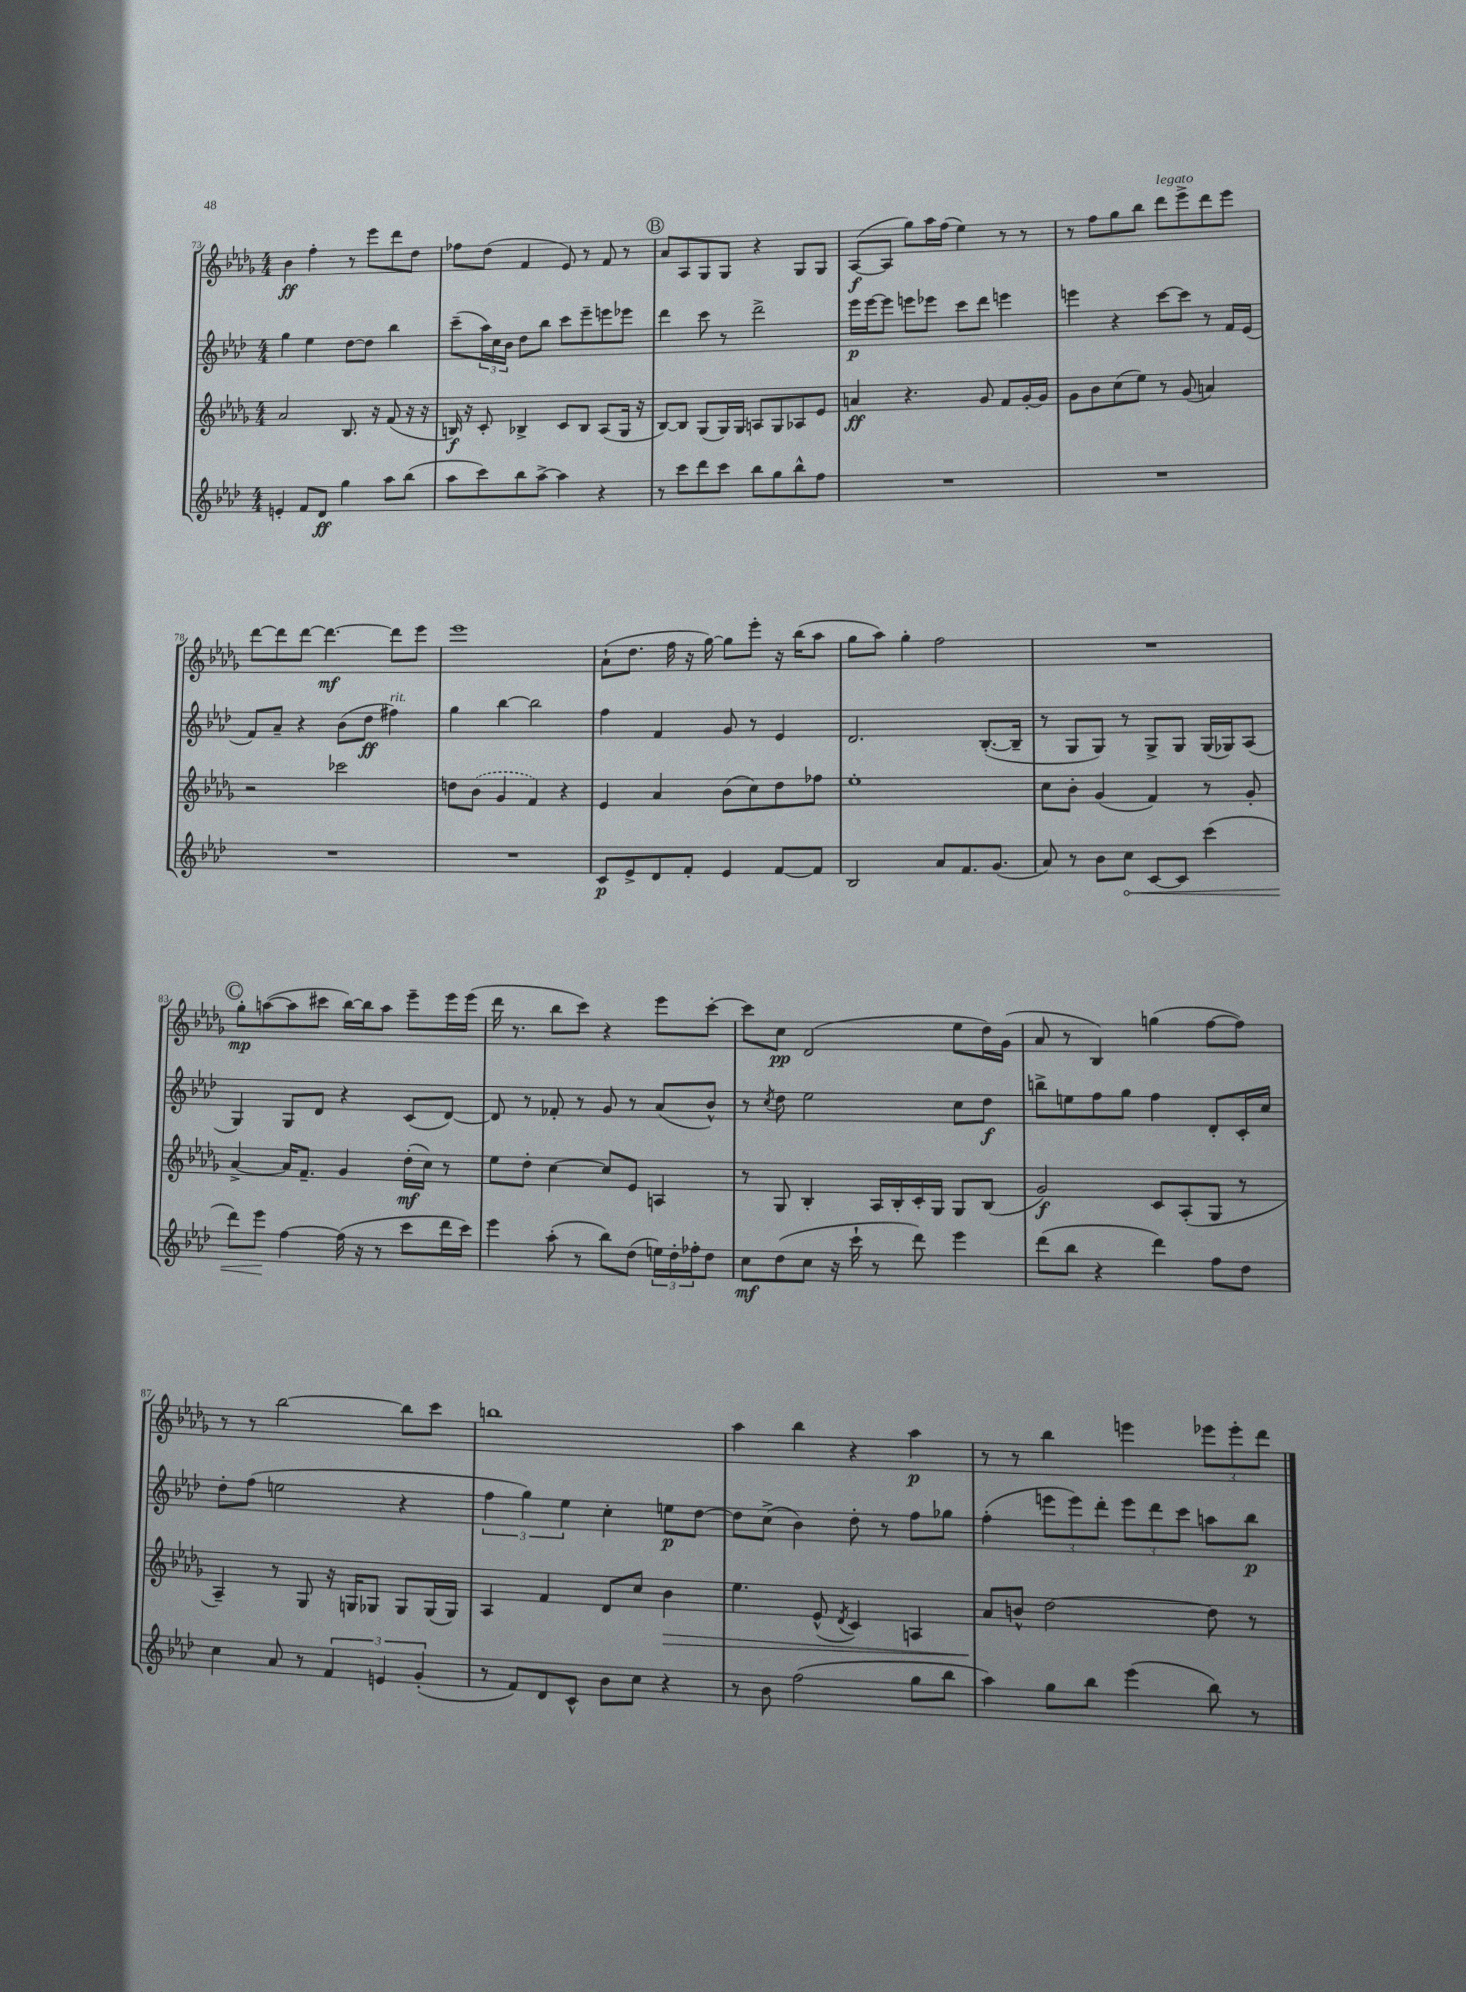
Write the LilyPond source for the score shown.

<<
\new StaffGroup <<
\new Staff = "s0" {
    \clef treble \key des \major \numericTimeSignature \time 4/4
    bes'4\ff f''4-. r8 ees'''8 des'''8 des''8 |
    fes''8 des''8( f'4 ees'8) r8 f'8 r8 |
    \mark \markup { \circle "B" } aes'8 aes8 ges8 ges8 r4 ges8 ges8 |
    aes8~\f( aes8 ges''8) aes''16 f''16( ees''4) r8 r8 |
    r8 f''8 ges''8 bes''8 des'''8^\markup { \italic "legato" } ees'''8-> des'''8 ees'''8 |
    des'''8~ des'''8 des'''8~ des'''4.~\mf des'''8 ees'''8 |
    ees'''1 |
    aes'8-!( des''8. f''16 r16 ges''16~) ges''8 ees'''8-. r16 bes''16( aes''8 |
    ges''8 aes''8) ges''4-. f''2 |
    R1 |
    \mark \markup { \circle "C" } ges''8-.\mp a''8~( a''8 cis'''8 bes''16~) bes''16 a''8 ees'''8-- ees'''16 ees'''16( |
    des'''16 r8. bes''8 c'''8) r4 ees'''8 c'''8~-. |
    c'''8 c''8\pp des'2( ees''8 des''16) ges'16( |
    aes'8 r8 bes4) g''4( f''8~ f''8) |
    r8 r8 bes''2~ bes''8 c'''8 |
    b''1 |
    aes''4 bes''4 r4 aes''4\p |
    r8 r8 bes''4 e'''4 \tuplet 3/2 { ees'''8 ees'''8-. des'''8 } \bar "|." |
}
\new Staff = "s1" {
    \clef treble \key aes \major \numericTimeSignature \time 4/4
    g''4 ees''4 des''8~ des''8 bes''4 |
    c'''8--( \tuplet 3/2 { aes''16) c''16 bes'16 } des''8 bes''8 c'''8 ees'''8-- e'''8 ees'''8 |
    \mark \markup { \circle "B" } des'''4 c'''8 r8 des'''2-> |
    ees'''16\p ees'''16~ ees'''8 e'''8 ees'''8 c'''8 des'''8 e'''4 |
    e'''4 r4 c'''8~ c'''8 r8 f'16 ees'16( |
    f'8) aes'8-- r4 bes'8( des''8\ff fis''4^\markup { \italic "rit." }) |
    g''4 bes''4~ bes''2 |
    f''4 f'4 g'8 r8 ees'4 |
    des'2. bes8.~-.( bes16-- |
    r8 g8 g8) r8 g8-> g8 g16( ges16) aes8( |
    \mark \markup { \circle "C" } g4) g8 des'8 r4 c'8( des'8~) |
    des'8 r8 fes'8-. r8 g'8 r8 aes'8( bes'8-^) |
    r8 \acciaccatura { c''8 } des''8 ees''2 c''8 des''8\f |
    b''8-> e''8 f''8 g''8 f''4 des'8-. c'16-. c''16 |
    des''8-. f''8( e''2 r4 |
    \tuplet 3/2 { f''4 g''4) ees''4 } c''4-. e''8\p des''8~ |
    des''8 c''8->( bes'4) des''8-. r8 f''8 ges''8 |
    f''4-.( \tuplet 3/2 { e'''8 e'''8) des'''8-. } \tuplet 3/2 { e'''8 des'''8 c'''8 } a''8 bes''8\p \bar "|." |
}
\new Staff = "s2" {
    \clef treble \key des \major \numericTimeSignature \time 4/4
    aes'2 bes8. r16 f'8( r16 r16 |
    b16\f) r16 c'8-. bes4-> c'8 bes8 aes8( ges16 r16 |
    \mark \markup { \circle "B" } bes8~) bes8 ges8( ges16) ges16 a8 ges8 aes8 ees'8 |
    a'4\ff r4. ges'8 f'8 ges'16~-. ges'16 |
    ges'8 bes'8 c''8( ees''8) r8 ges'8( a'4) |
    r2 ces'''2 |
    d''8 \once \slurDashed bes'8( ges'4 f'4) r4 |
    ees'4 aes'4 bes'8( c''8) des''8 fes''8 |
    ees''1-. |
    c''8 bes'8-. ges'4( f'4) r8 ges'8-. |
    \mark \markup { \circle "C" } aes'4~-> aes'16 f'8.-- ges'4 des''16-.\mf( c''16) r8 |
    ees''8 des''8-. c''4~ c''8 ees'8 a4 |
    r8 ges8 bes4-. aes16 bes16-. c'16-. ges16 ges8 bes8( |
    ges'2\f) c'8 aes8-.( ges8 r8 |
    aes4--) r8 ges8 r16 g16 ges8 ges8 ges16( ges16) |
    aes4 f'4 des'8 c''8 bes'4\> |
    ees''4. ees'8-^( \acciaccatura { des'8 } c'4) a4 |
    aes'8\! b'8-^ des''2~ des''8 r8 \bar "|." |
}
\new Staff = "s3" {
    \clef treble \key aes \major \numericTimeSignature \time 4/4
    e'4-. f'8 des'8\ff g''4 aes''8 bes''8( |
    aes''8 c'''8) bes''8 aes''8~-> aes''4 r4 |
    \mark \markup { \circle "B" } r8 c'''8 des'''8 c'''8 bes''8 g''8 bes''8-^ f''8 |
    R1 |
    R1 |
    R1 |
    R1 |
    c'8\p ees'8-> des'8 f'8-. ees'4 f'8~ f'8 |
    bes2 aes'8 f'8. g'8.( |
    aes'8) r8 bes'8 \once \override Hairpin.circled-tip = ##t c''8\< c'8~ c'8 c'''4( |
    \mark \markup { \circle "C" } des'''8) ees'''8\! f''4~ f''16( r16 r8 c'''8 des'''16 c'''16) |
    ees'''4 aes''8-.( r8 bes''8) des''8( \tuplet 3/2 { e''16) des''16-. fes''16-. } des''8 |
    c''8\mf des''8( c''8 r16 c'''16-! r8 des'''8) ees'''4 |
    des'''8( bes''8 r4 des'''4) f''8 des''8 |
    c''4 aes'8 r8 \tuplet 3/2 { f'4 e'4 g'4-.( } |
    r8 f'8) des'8 c'8-^ bes'8 c''8 r4 |
    r8 bes'8 f''2( g''8 bes''8 |
    aes''4) g''8 bes''8 ees'''4( bes''8) r8 \bar "|." |
}
>>
>>
\layout { \context { \Score currentBarNumber = #73 } }
